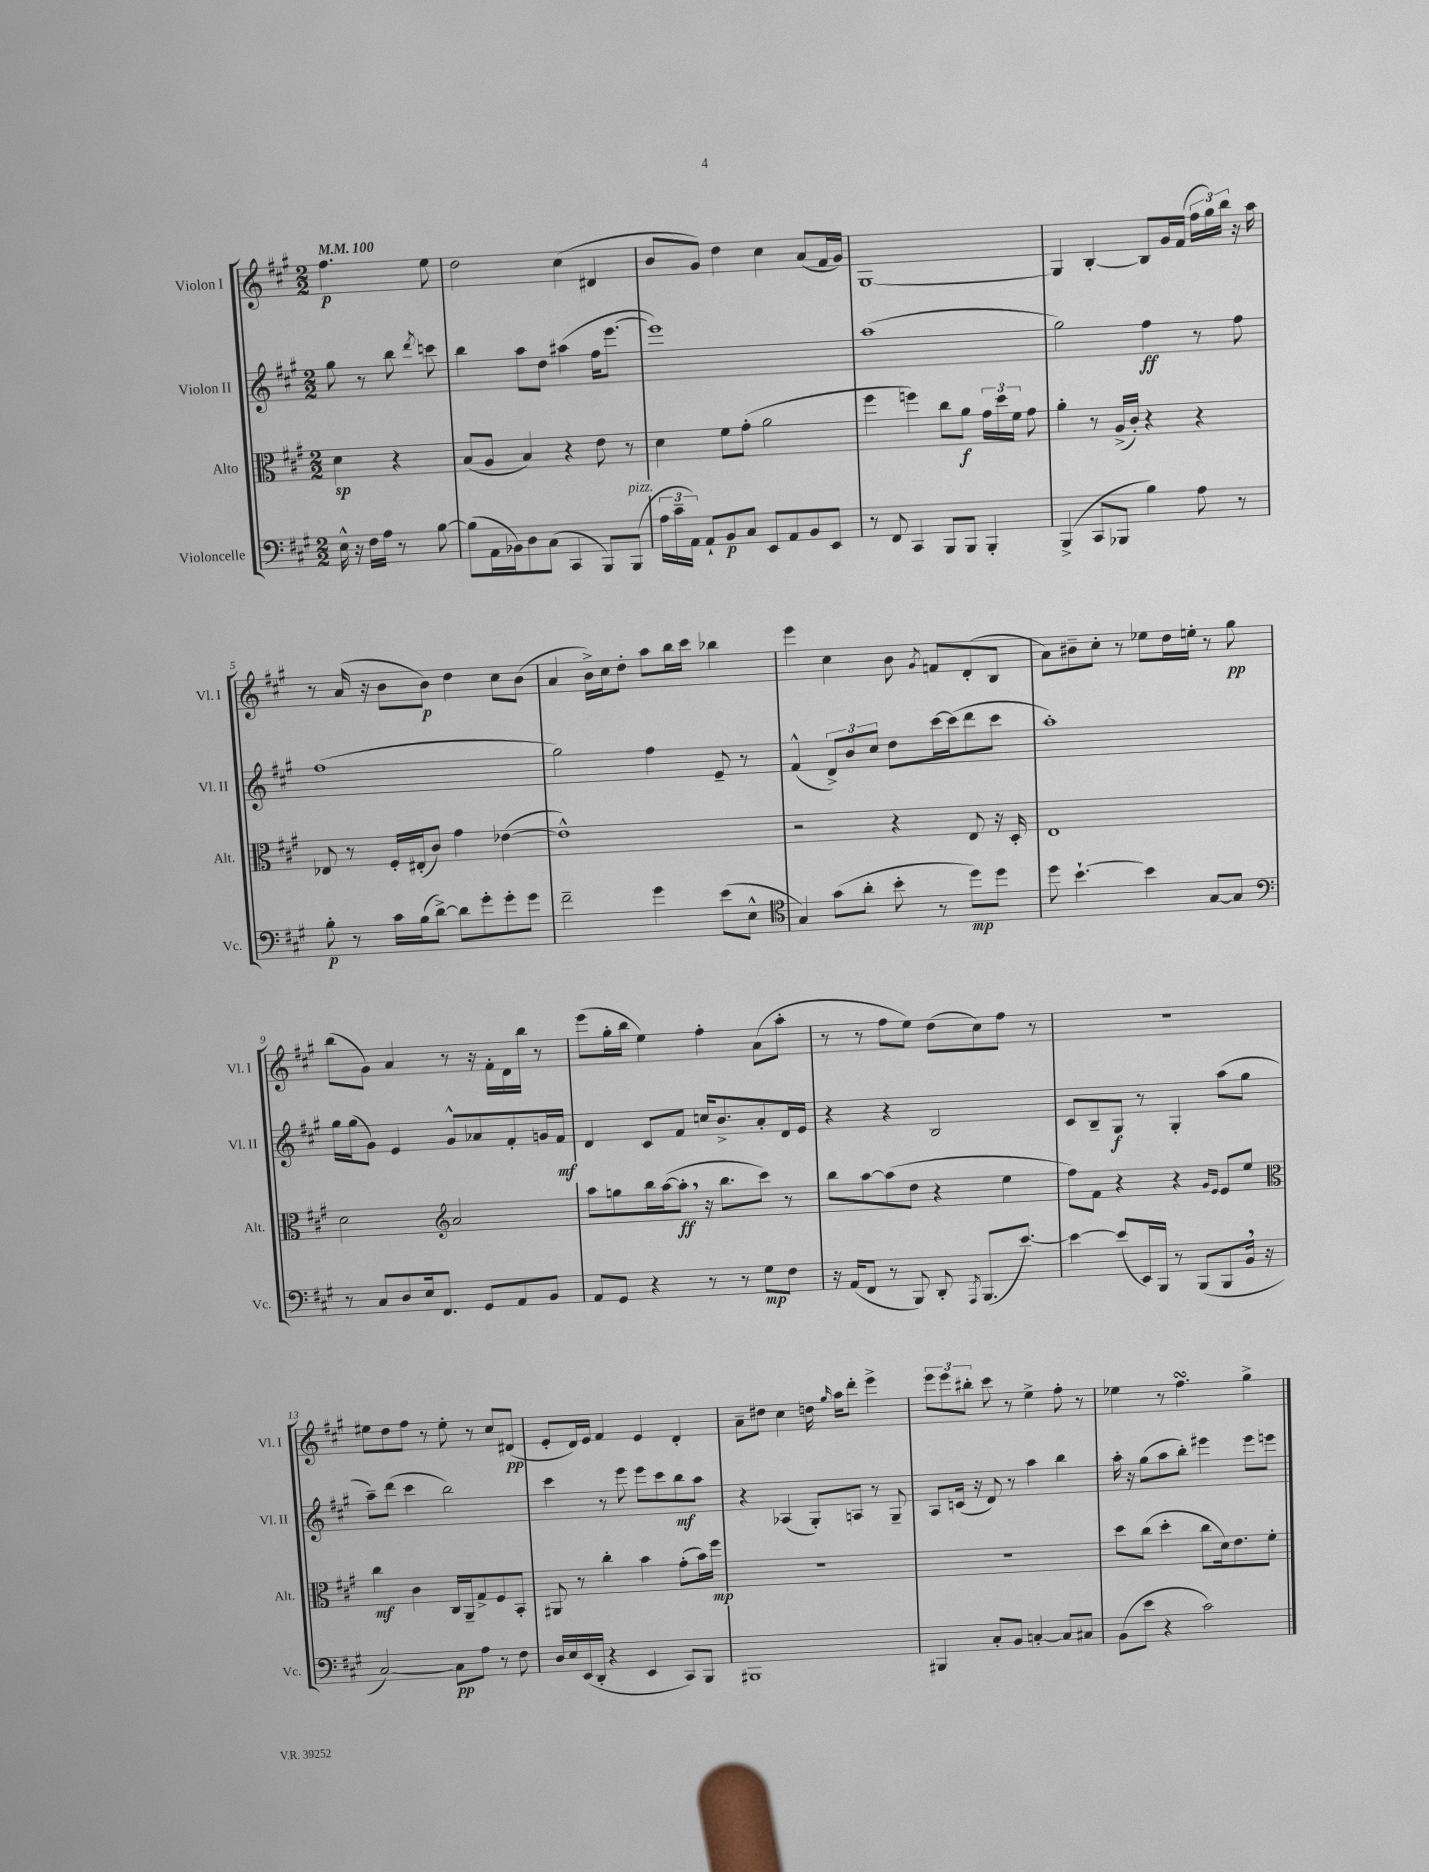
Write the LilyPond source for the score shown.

<<
\new StaffGroup <<
\new Staff = "s0" \with { instrumentName = "Violon I" shortInstrumentName = "Vl. I" } {
    \clef treble \key a \major \numericTimeSignature \time 2/2 \partial 2 \tempo 4 = 100
    \autoBeamOff fis''4.\p e''8 |
    d''2 cis''4( dis'4 |
    b'8[ gis'8]) d''4 cis''4 a'8[( fis'16 gis'16]) |
    gis1~ |
    gis4 b4~-. b8[ gis'16 fis'16]( \tuplet 3/2 { fis''16[ gis''16) b''16] } r16 a''16 |
    r8 a'16( r16 b'8[ b'8]\p) d''4 cis''8[ b'8]( |
    a'4 b'16[->) cis''16 d''8]-. a''8[ b''16 cis'''16] bes''4 |
    e'''4 cis''4 b'8 \acciaccatura { gis'8 } f'8[ d'8-.( b8] |
    a'8[) bis'8-- cis''8]-. r8 ees''8[ d''16 e''16]-. r8 gis''8\pp |
    b''8[( gis'8]) a'4 r8 r16 fis'16[-. d'16 b''16] r8 |
    e'''8[( gis''16-. b''16] e''4) fis''4-. a'8[( a''8]-. |
    r8 r8 fis''8[ e''8]) d''8[( cis''8) fis''8] r8 |
    R1 |
    eis''8[ d''8 fis''8] r8 eis''8-. r8 cis''8[ dis'8]\pp( |
    e'8[-. d'16) e'16] fis'4 e'4 d'4-. |
    a'8[-- dis''8] cis''4 d''16 \grace { gis''16 } a''16[ d'''8]-. e'''4-> |
    \tuplet 3/2 { e'''8[ e'''8 bis''8]-. } cis'''8 r8 e''4-> fis''8-. r8 |
    ees''4 r8 fis''4.\turn gis''4-> \bar "|." |
}
\new Staff = "s1" \with { instrumentName = "Violon II" shortInstrumentName = "Vl. II" } {
    \clef treble \key a \major \numericTimeSignature \time 2/2 \partial 2
    \autoBeamOff gis''8 r8 b''8 \acciaccatura { d'''8 } c'''8 |
    b''4 a''8[ d''8] ais''4( fis''16[ e'''8.]~ |
    e'''1) |
    a''1( |
    gis''2) fis''4\ff r8 fis''8 |
    fis''1( |
    gis''2) fis''4 e'8-- r8 |
    fis'4-^( \tuplet 3/2 { d'8[->) b'8 cis''8] } d''8[ cis'''16~ cis'''16( d'''8 cis'''8] |
    a''1-.) |
    gis''16[ gis''16( gis'8]) e'4 gis'8[-^ aes'8 fis'8-. g'16 fis'16]\mf |
    d'4 cis'8[ fis'8] c''16[ b'8.-> a'8-. d'16 e'16] |
    r4 r4 b2 |
    cis'8[ b8-- gis8]\f r8 gis4-. a''8[( gis''8] |
    a''8[--) d'''8]( cis'''4 b''2) |
    cis'''4 r8 e'''8 e'''8[ cis'''8 b''8\mf a''8] |
    r4 aes4( gis8[-.) a8] r8 gis8-- |
    a8[ c'16]( r16 d'8) r8 a''4 b''4 |
    a''16-. r16 gis''8[( a''8 b''8]-.) eis'''4 eis'''8[ e'''8] \bar "|." |
}
\new Staff = "s2" \with { instrumentName = "Alto" shortInstrumentName = "Alt." } {
    \clef alto \key a \major \numericTimeSignature \time 2/2 \partial 2
    \autoBeamOff d'4\sp r4 |
    b8[( a8] b4) r4 e'8 r8 |
    d'4 fis'8[ gis'8]-.( a'2 |
    fis''4 f''4) cis''8[ a'8]\f \tuplet 3/2 { gis'16[ d''16 fis'16] } gis'8 |
    a'4-. r8 a16[->( cis'16]-.) r4 r4 |
    ees8 r8 fis16[-. eis16-.( cis'8]) gis'4 ees'4~( |
    ees'1-^) |
    r2 r4 e8 r16 d16-. |
    e1 |
    d'2 \clef treble a'2 |
    a''8[ g''8 b''16 a''16~( a''8]-.\ff \breathe r16 b''8.[ cis'''8]) r8 |
    b''8[ a''8~ a''8( d''8] r4 e''4 |
    fis''8[) fis'8] r4 r4 \grace { gis'16[ e'16] } e'8[ e''8] |
    \clef alto cis''4\mf cis'4 cis16[ a,16-- gis8-> fis8 b,8]-. |
    ais,8 r8 cis''4-. b'4 gis'8[-.( b'16) fis''16]\mp |
    R1 |
    R1 |
    d''8[ cis''8]( d''4-. cis''8[ d'16) e'8. fis'8]-. \bar "|." |
}
\new Staff = "s3" \with { instrumentName = "Violoncelle" shortInstrumentName = "Vc." } {
    \clef bass \key a \major \numericTimeSignature \time 2/2 \partial 2
    \autoBeamOff e16-^ r16 fis16[ a16] r8 b8~ |
    b8[( a,16 bes,16) d8 cis8]( cis,4 b,,8[) b,,8]^\markup { \italic "pizz." }( |
    \tuplet 3/2 { a16[ cis'16-- a,16]) } a,8[-! b,8\p cis8] e,8[ a,8 b,8 e,8] |
    r8 fis,8 cis,4 b,,8[ b,,8] b,,4-. |
    b,,4->( cis,8[ bes,,8] b4) a8 r8 |
    b8-.\p r8 cis'16[ b16( d'8]~->) d'8[ gis'8-. gis'8-. gis'8] |
    fis'2-- gis'4 e'8[( e8]-^ |
    \clef tenor gis4) gis'8[( a'8]-. b'8-. r8 d''8[\mp) d''8] |
    d''8 b'4.~-! b'4 gis8[~ gis8] |
    \clef bass r8 cis8[ d8 e16 fis,8.] gis,8[ a,8 b,8] |
    a,8[ gis,8] r4 r8 r8 gis8[\mp fis8] |
    r16 a,16[( fis,8] r8 b,,8) d,8-. \acciaccatura { a,,8 } b,,8.[( e'8.]~) |
    e'4~ e'8[( e,16) b,,16] r8 b,,8[( b,,8 b,16] \breathe r16 |
    cis2~) cis8[\pp a8] r8 fis8 |
    d16[ e16 e,16( d,16]-. r4 e,4 cis,8[) b,,8] |
    bis,,1 |
    bis,,4 cis8[-. b,8] c4~-. c8[ cis8] |
    b,8[( e'8] r4 cis'2) \bar "|." |
}
>>
>>
